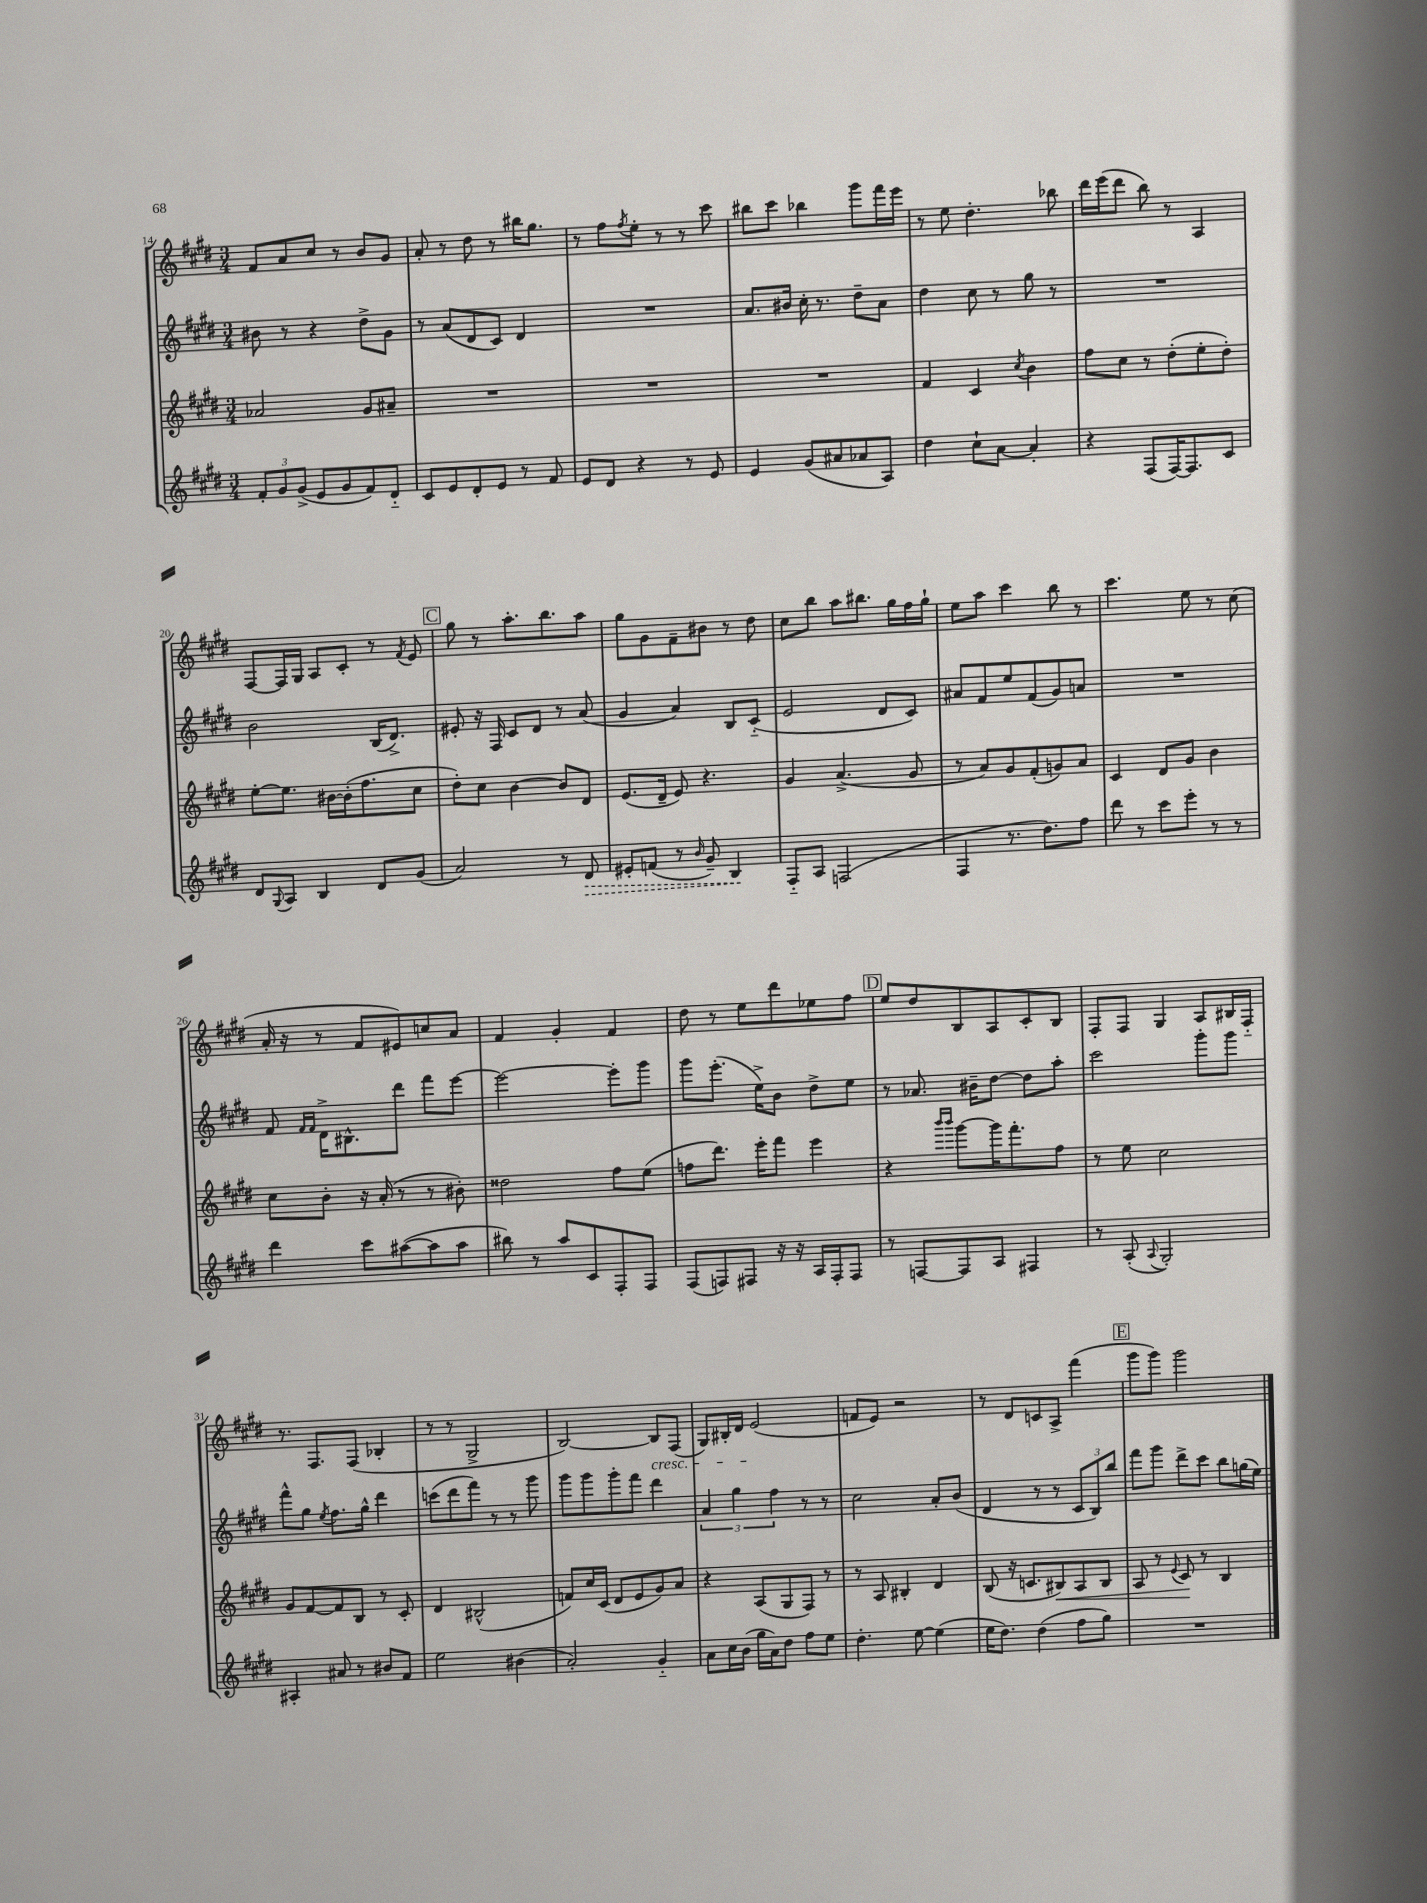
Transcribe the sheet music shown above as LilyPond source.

<<
\new StaffGroup <<
\new Staff = "s0" {
    \clef treble \key e \major \numericTimeSignature \time 3/4
    fis'8 a'8 cis''8 r8 b'8 gis'8 |
    a'8-. r8 dis''8 r8 bis''16 gis''8. |
    r8 fis''8 \acciaccatura { fis''8 } e''8-. r8 r8 cis'''8 |
    bis''8 cis'''8 bes''4 gis'''8 fis'''16 e'''16 |
    r8 e''8 dis''4.-. bes''8 |
    dis'''16 e'''16( dis'''8 b''8) r8 a4 |
    fis8~ fis16 gis16 a8 cis'8-. r8 \acciaccatura { fis'8 } e'8 |
    \mark \markup { \box "C" } gis''8 r8 a''8.-. b''8. a''8 |
    gis''8 gis'8 fis'8-- bis'8 r8 dis''8 |
    cis''8 b''8 a''8 bis''8. gis''16 fis''16 gis''16-! |
    e''8 a''8 cis'''4 b''8 r8 |
    cis'''4. e''8 r8 cis''8( |
    a'16-. r16 r8 fis'8 eis'8) c''8 a'8 |
    fis'4 gis'4-. fis'4 |
    dis''8 r8 e''8 dis'''8 ees''8 fis''8 |
    \mark \markup { \box "D" } e''8 dis''8 b8 a8 cis'8-. b8 |
    fis8-. fis8 gis4 a8 bis16 fis16-_ |
    r8. fis8. fis8( bes4-. |
    r8 r8 gis2-> |
    b2~) b8\cresc fis8( |
    gis8) bis16-. dis'16 e'2\!( |
    f'8 e'8) r2 |
    r8 dis'8 c'8 a8-> fis'''4( |
    \mark \markup { \box "E" } gis'''8 gis'''8) gis'''2 \bar "|." |
}
\new Staff = "s1" {
    \clef treble \key e \major \numericTimeSignature \time 3/4
    bis'8 r8 r4 dis''8-> gis'8 |
    r8 a'8( dis'8 cis'8) dis'4 |
    R2. |
    a'8. bis'16 cis''16-. r8. dis''8-- a'8 |
    dis''4 cis''8 r8 gis''8 r8 |
    R2. |
    b'2 b16( dis'8.->) |
    \mark \markup { \box "C" } eis'8-. r16 fis16 cis'8 dis'8 r8 a'8( |
    gis'4 a'4) b8 cis'8-_( |
    e'2 dis'8 cis'8) |
    ais'8 fis'8 e''8 fis'8( gis'8) a'8 |
    R2. |
    fis'8 \grace { fis'16 fis'16 } dis'16-> bis8.-^ dis'''8 fis'''8 e'''8~ |
    e'''2~ e'''8-. gis'''8 |
    gis'''8 e'''8.-.( e''16->) b'8 dis''8-> e''8 |
    \mark \markup { \box "D" } r8 aes'8. bis'16-- dis''8~ dis''8 a''8-. |
    cis'''2 gis'''8-. gis'''8 |
    fis'''8-^ gis''8 \acciaccatura { e''8 } fis''8. gis''16-^ dis'''4 |
    c'''8( dis'''8 fis'''8) r8 r8 gis'''8 |
    gis'''8 gis'''8 gis'''8-. fis'''8 dis'''4 |
    \tuplet 3/2 { a'4 gis''4 fis''4 } r8 r8 |
    cis''2 a'8-. b'8( |
    dis'4 r8 r8 \tuplet 3/2 { cis'8 b8) b''8 } |
    \mark \markup { \box "E" } fis'''8 gis'''8 dis'''8-> cis'''8 b''8 g''16( e''16) \bar "|." |
}
\new Staff = "s2" {
    \clef treble \key e \major \numericTimeSignature \time 3/4
    aes'2 gis'8 ais'8-- |
    R2. |
    R2. |
    R2. |
    fis'4 cis'4 \acciaccatura { cis''8 } b'4 |
    fis''8 cis''8 r8 dis''8-.( e''8-. dis''8-.) |
    e''8~-. e''8. bis'16~ bis'16-.( fis''8. cis''8 |
    \mark \markup { \box "C" } dis''8-.) cis''8 b'4~ b'8 dis'8 |
    e'8.( dis'16-- e'8) r4. |
    gis'4 a'4.->( gis'8 |
    r8 a'8) gis'8 fis'8-.( g'8) a'8 |
    cis'4 dis'8 gis'8 b'4 |
    cis''8 b'8-. r16 a'16-.( r8 r8 bis'8-.) |
    disis''2 fis''8 e''8( |
    f''8 dis'''8.) e'''16-. fis'''8 e'''4 |
    \mark \markup { \box "D" } r4 \grace { b'''16 b'''16 } gis'''8~ gis'''16 fis'''8.-. fis''8 |
    r8 e''8 cis''2 |
    gis'8 fis'8~ fis'8 b8 r8 cis'8-. |
    dis'4 bis2-^( |
    f'8) cis''16 cis'16( dis'8 e'8 gis'8) a'8 |
    r4 a8( gis8 fis8) r8 |
    r8 a8 bis4-. dis'4 |
    b8( r16 c'8. bis8\<) a8 bis8 |
    \mark \markup { \box "E" } a8 r8 \appoggiatura { e'8 } cis'8\! r8 b4 \bar "|." |
}
\new Staff = "s3" {
    \clef treble \key e \major \numericTimeSignature \time 3/4
    \tuplet 3/2 { fis'8-. gis'8 gis'8->( } e'8 gis'8 fis'8) dis'8-_ |
    cis'8 e'8 dis'8-. e'8 r8 fis'8 |
    e'8 dis'8 r4 r8 e'8 |
    e'4 gis'8( ais'8 aes'8 a8) |
    dis''4 cis''8-! a'8~ a'4-. |
    r4 fis8( fis16~) fis8. cis'8 |
    dis'8 \appoggiatura { gis8 } a8 b4 dis'8 gis'8( |
    \mark \markup { \box "C" } a'2) r8 \once \override Hairpin.style = #'dashed-line dis'8\> |
    eis'8-. f'8( r8 \grace { b'16 } gis'8--) b4\! |
    fis8-_ a8 f2( |
    fis4 r8. dis''8.) fis''8 |
    dis'''8 r8 cis'''8 e'''8-. r8 r8 |
    dis'''4 cis'''8 ais''8~( ais''8 ais''8 |
    bis''8) r8 a''8 cis'8 fis8-. fis8 |
    fis8( f8) fis8 r16 r16 a16 fis16-. fis8 |
    \mark \markup { \box "D" } r8 f8~ f8 a8 fis4 |
    r8 a8-.( \appoggiatura { a8 } gis2-.) |
    ais4-. ais'8 r8 bis'8 fis'8 |
    e''2 bis'4( |
    a'2-.) gis'4-_ |
    a'8 cis''16 b'16( gis''16 a'16) dis''8 fis''8 e''8 |
    dis''4.-. e''8~ e''4( |
    e''16 dis''8.) dis''4( fis''8 gis''8) |
    \mark \markup { \box "E" } R2. \bar "|." |
}
>>
>>
\layout { \context { \Score currentBarNumber = #14 } }
